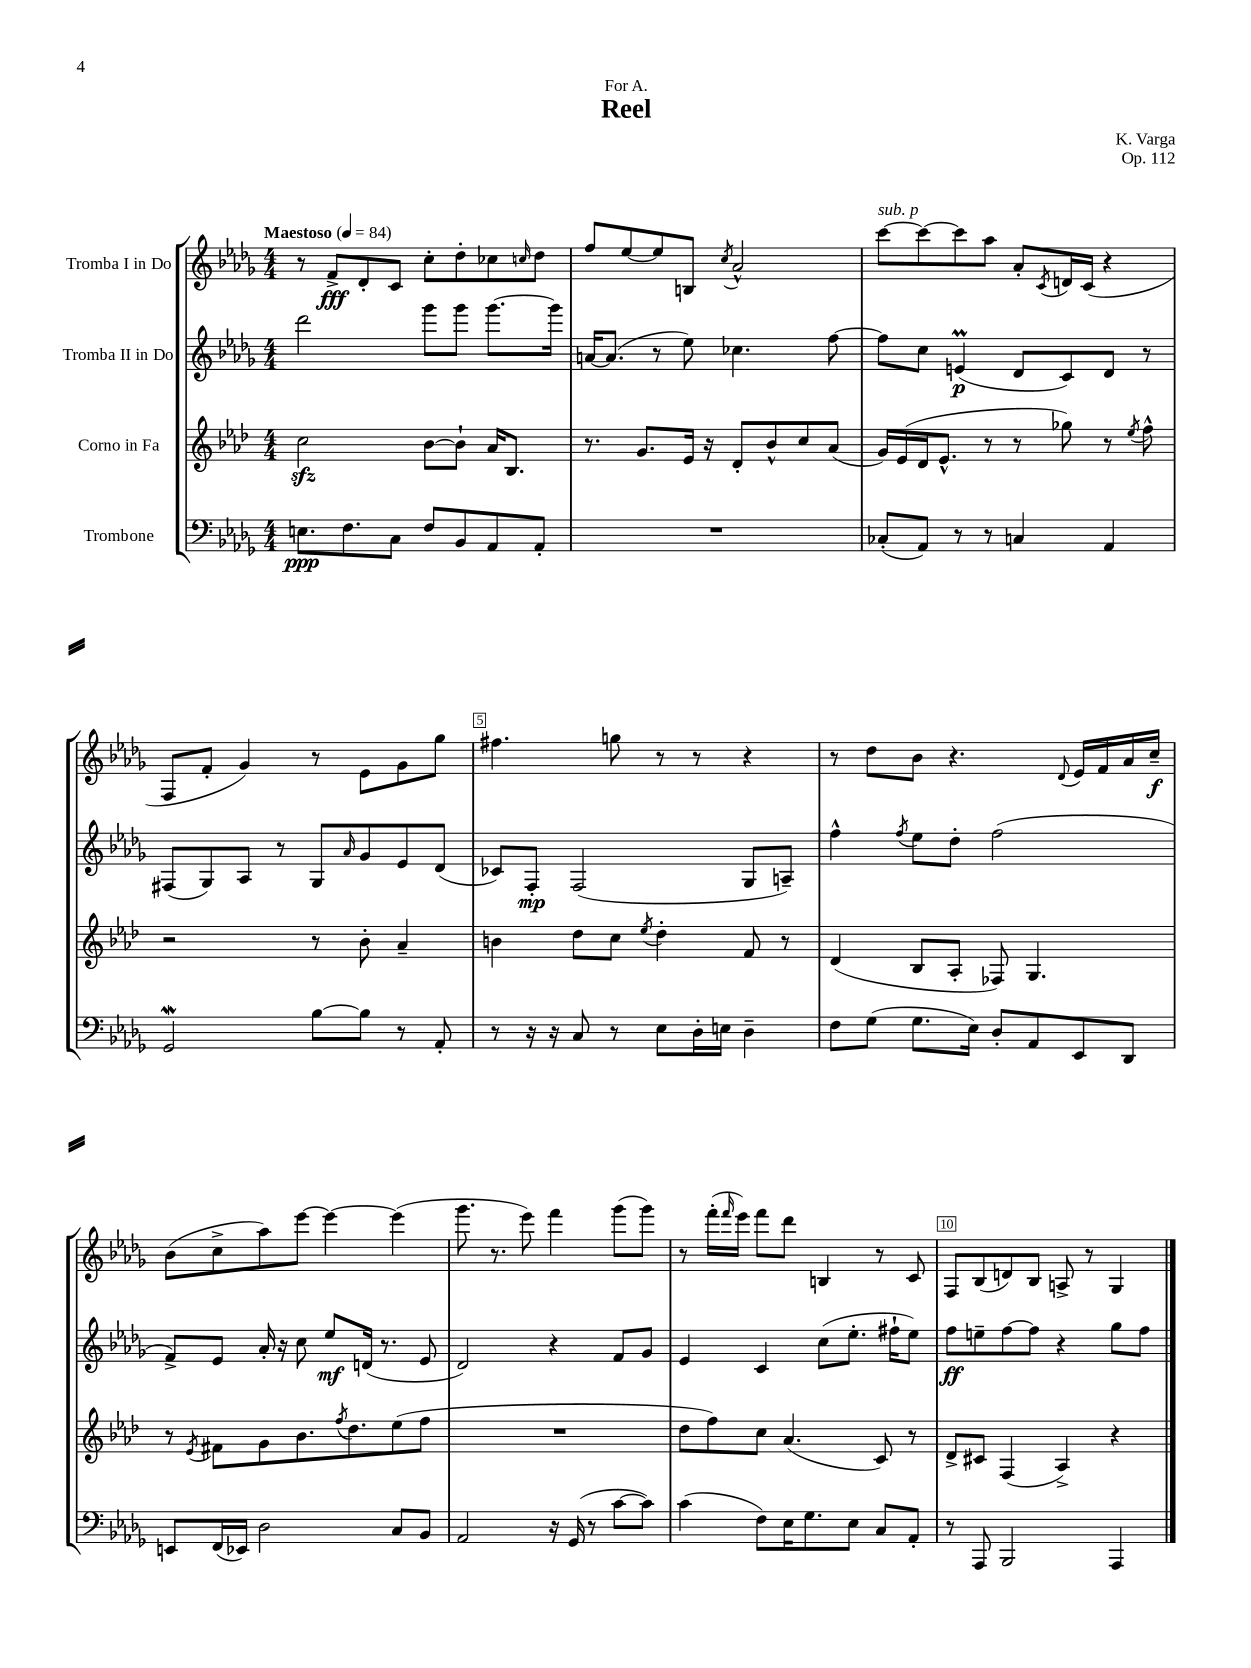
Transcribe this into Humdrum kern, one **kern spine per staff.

**kern	**kern	**kern	**kern
*staff4	*staff3	*staff2	*staff1
*clefF4	*clefG2	*clefG2	*clefG2
*k[b-e-a-d-g-]	*k[b-e-a-d-]	*k[b-e-a-d-g-]	*k[b-e-a-d-g-]
*M4/4	*M4/4	*M4/4	*M4/4
*MM84	*MM84	*MM84	*MM84
8.E\L	2cc\	2ddd-\	8r
.	.	.	8f^/L
8.F\	.	.	.
.	.	.	8d-'/
8C\J	.	.	8c/J
8F/L	[8b-\L	8ggg-\L	8cc'\L
8BB-/	8b-`\]J	8ggg-\J	8dd-'\
8AA-/	16a-/LK	[8.ggg-\L	8cc-\
.	8.B-/J	.	.
.	.	.	16qqcc/
8AA-'/J	.	.	8dd-\J
.	.	16ggg-\]Jk	.
=	=	=	=
1r	8.r	[16a/LK	8ff/L
.	.	(8.a/]J	.
.	.	.	[8ee-/
.	8.g/L	.	.
.	.	8r	8ee-/]
.	16e-/Jk	8ee-\)	8B/J
.	16r	.	.
.	.	.	8qcc/
.	8d-'/L	4.cc-\	2a-^^/
.	8b-^^/	.	.
.	8cc/	.	.
.	(8a-/J	[8ff\	.
=	=	=	=
(8C-'/L	16g/LL)	8ff\]L	[8ccc\L
.	(16e-/	.	.
8AA-/J)	16d-/J	8cc\J	8ccc\_
.	8.e-^^/J	.	.
8r	.	(4e/	8ccc\]
8r	8r	.	8aa-\J
4C/	8r	8d-/L	8a-'/L
.	.	.	8qc/
.	8gg-\)	8c/)	16d/L
.	.	.	(16c/JJ
4AA-/	8r	8d-/J	4r
.	8qee-/	.	.
.	8ff^^\	8r	.
=	=	=	=
2GG-/	2r	(8F#/L	8F/L
.	.	8G-/)	8f'/J
.	.	8A-/J	4g-/)
.	.	8r	.
[8B-\L	8r	8G-/L	8r
.	.	16qqa-/	.
8B-\]J	8b-'\	8g-/	8e-\L
8r	4a-~/	8e-/	8g-\
8AA-'/	.	(8d-/J	8gg-\J
=	=	=	=
8r	4b\	8c-/L)	4.ff#\
16r	.	8F'/J	.
16r	.	.	.
8C/	8dd-\L	(2F/	.
8r	8cc\J	.	8gg\
.	8qee-/	.	.
8E-\L	4dd-'\	.	8r
16D-'\L	.	.	8r
16E\JJ	.	.	.
4D-~\	8f/	8G-/L	4r
.	8r	8A~/J)	.
=	=	=	=
8F\L	(4d-/	4ff^^\	8r
(8G-\J	.	.	8dd-\L
.	.	8qff/	.
8.G-\L	8B-/L	8ee-\L	8b-\J
.	8A-'/J	8dd-'\J	4.r
16E-\Jk)	.	.	.
8D-'/L	8F-/)	(2ff\	.
8AA-/	4.G/	.	.
.	.	.	8qqd-/
8EE-/	.	.	16e-/LL
.	.	.	16f/
8DD-/J	.	.	16a-/
.	.	.	16cc~/JJ
=	=	=	=
8EE/L	8r	8f^/L)	(8b-\L
.	8qe-/	.	.
(16FF/L	8f#\L	8e-/J	8cc^\
16EE-/JJ)	.	.	.
2D-\	8g\	16a-'/	8aa-\)
.	.	16r	.
.	8.b-\	8cc\	[8eee-\J
.	.	8ee-/L	4eee-\_
.	8qff/	.	.
.	8.dd-\	.	.
.	.	(16d/Jk	.
.	.	8.r	.
8C/L	(8ee-\	.	(4eee-\]
8BB-/J	8ff\J	8e-/	.
=	=	=	=
2AA-/	1r	2d-/)	8.ggg-\
.	.	.	8.r
.	.	.	8eee-\)
16r	.	4r	4fff\
(16GG-/	.	.	.
8r	.	.	.
[8c\L	.	8f/L	(8ggg-\L
8c\]J)	.	8g-/J	8ggg-\J)
=	=	=	=
(4c\	8dd-\L	4e-/	8r
.	8ff\)	.	(16fff'\LL
.	.	.	16qqfff/
.	.	.	16eee-\JJ)
8F\L)	8cc\J	4c/	8fff\L
16E-\K	(4.a-/	.	8ddd-\J
8.G-\	.	.	.
.	.	(8cc\L	4B/
8E-\J	.	8.ee-'\J	.
8C/L	8c/)	.	8r
.	.	16ff#`\LK	.
8AA-'/J	8r	8ee-\J)	8c/
=	=	=	=
8r	8d-^/L	8ff\L	8F/L
8AAA-/	8c#/J	8ee~\	(8B-/
2BBB-/	(4F/	[8ff\	8d/)
.	.	8ff\]J	8B-/J
.	4A-^/)	4r	8A^/
.	.	.	8r
4AAA-/	4r	8gg-\L	4G-/
.	.	8ff\J	.
==	==	==	==
*-	*-	*-	*-
